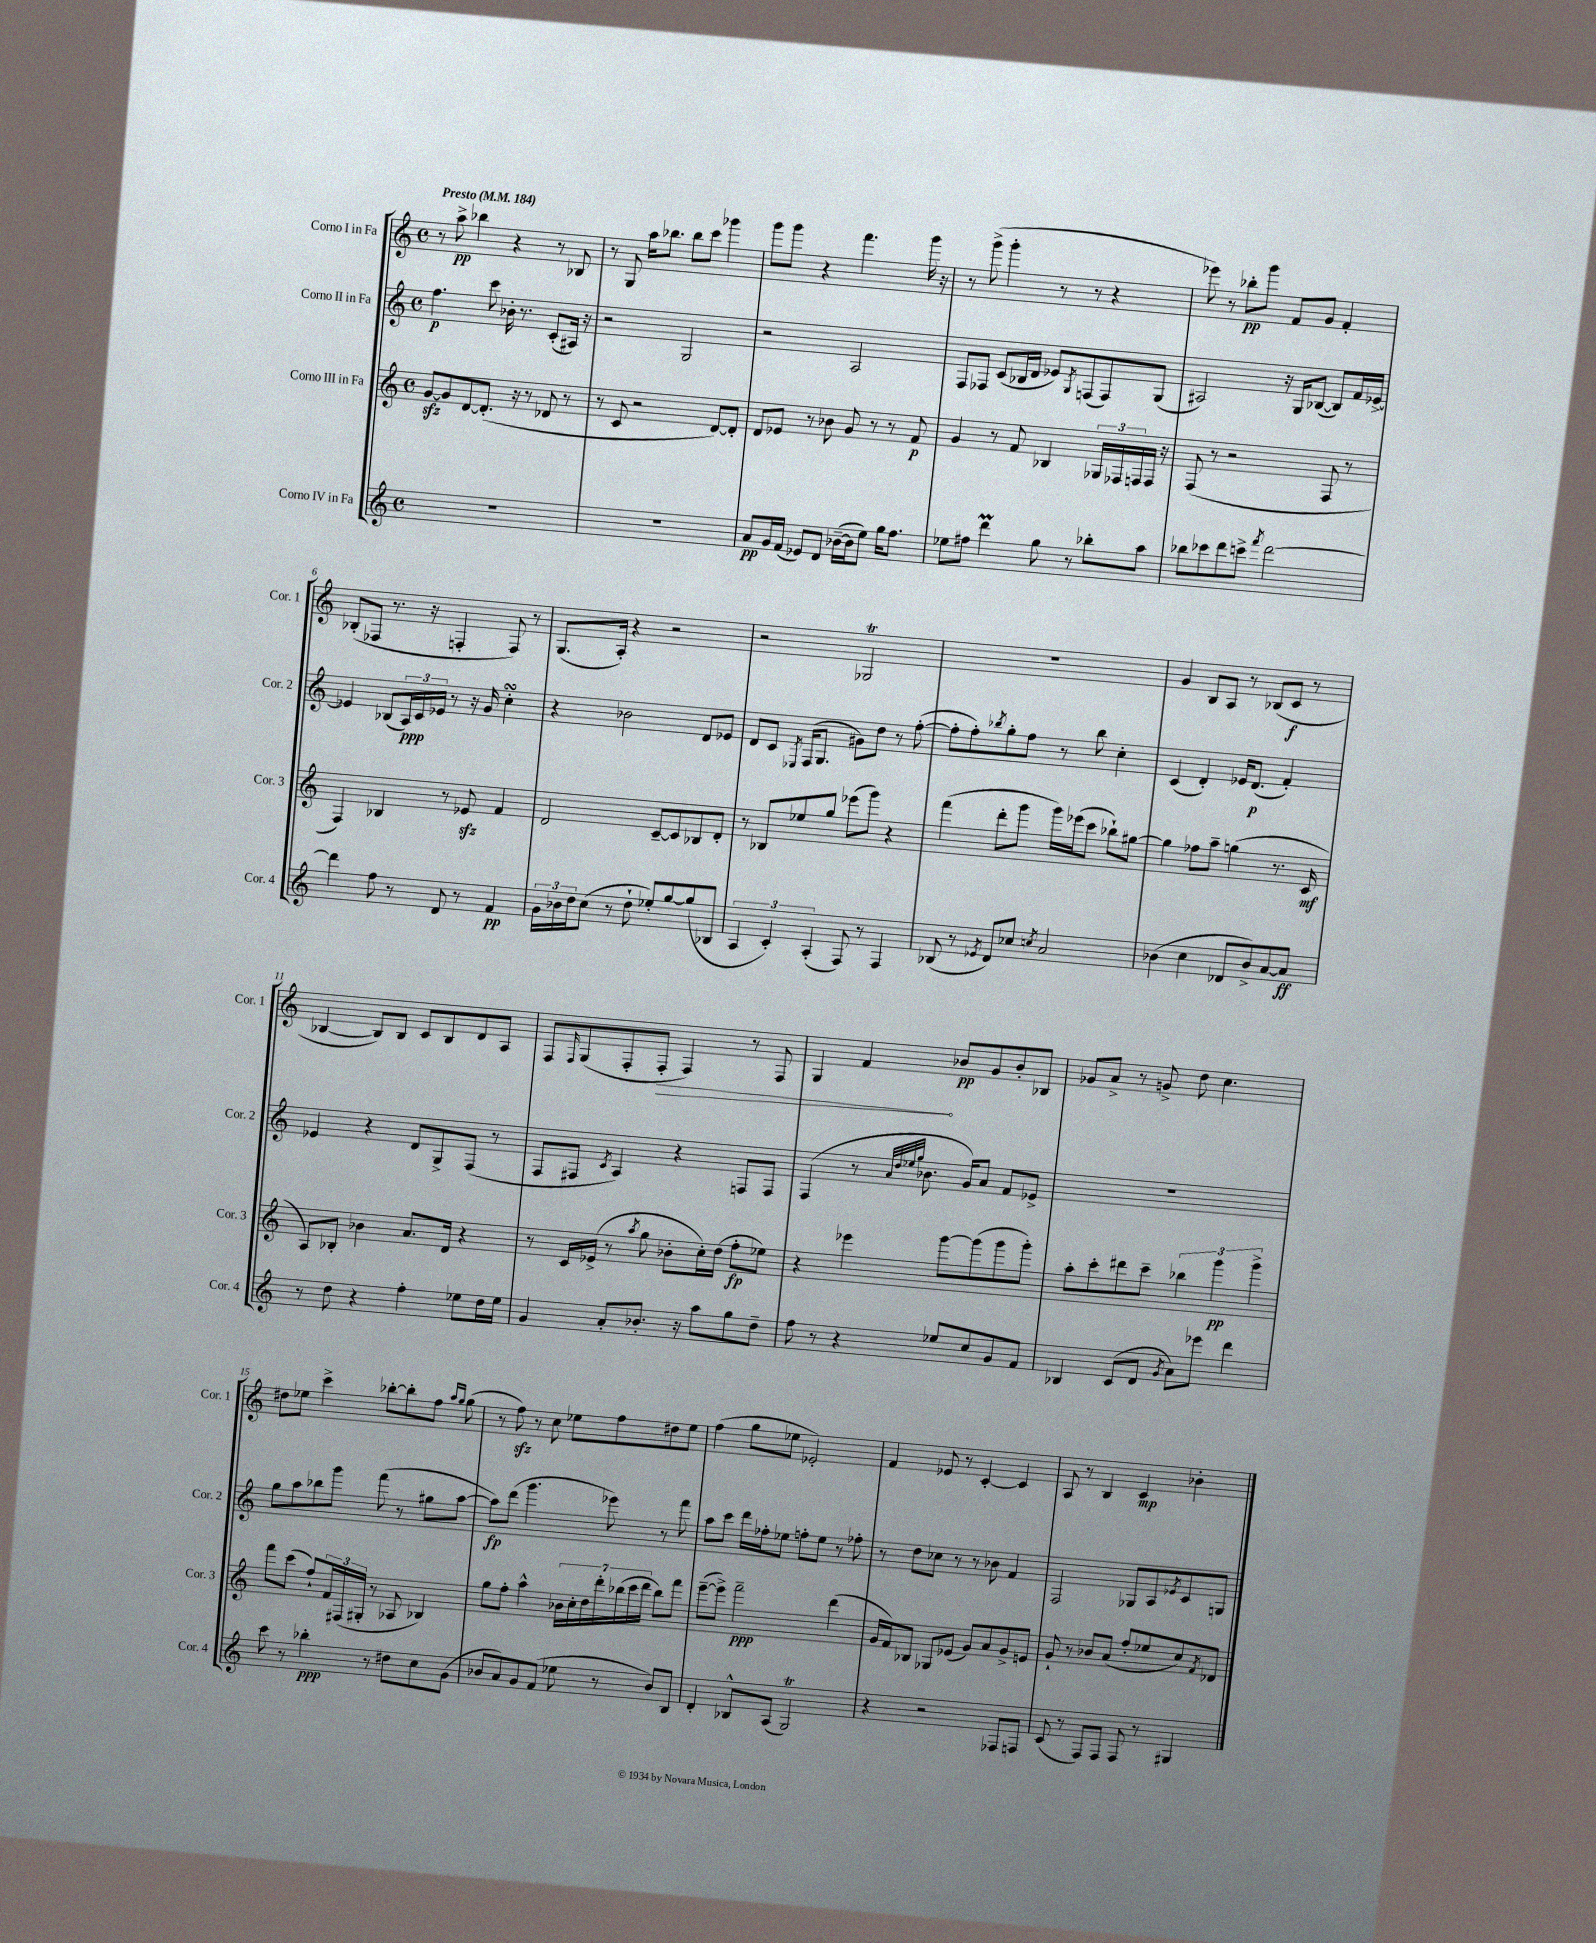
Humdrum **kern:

**kern	**kern	**kern	**kern
*staff4	*staff3	*staff2	*staff1
*clefG2	*clefG2	*clefG2	*clefG2
*k[]	*k[]	*k[]	*k[]
*M4/4	*M4/4	*M4/4	*M4/4
*met(c)	*met(c)	*met(c)	*met(c)
*MM184	*MM184	*MM184	*MM184
1r	[8g	4.ff	8r
.	8g]	.	8aa^
.	[8d	.	4bb-
.	(8.d']	8ccc	.
.	.	16b-'	4r
.	16r	8.r	.
.	8r	.	.
.	8d-	(8c'	8r
.	8r	16A#)	8B-
.	.	16r	.
=	=	=	=
1r	8r	2r	8r
.	8c	.	8G
.	2r	.	16aa
.	.	.	8.bb-
.	.	2G	8bb-
.	.	.	8ccc
.	[8d)	.	4ggg-
.	8d']	.	.
=	=	=	=
8a	8d	2r	8ggg
16g	8e-	.	8ggg
(16f	.	.	.
8e-)	8r	.	4r
8d	8b-	.	.
([16b-~	8g	2A	4.fff
16b-]	.	.	.
8ee)	8r	.	.
16gg	8r	.	.
8.ff	.	.	.
.	8f	.	16ggg
.	.	.	16r
=	=	=	=
8ee-	4g	8F	8r
8ff#	.	8F-	(8ggg^
4ddd	8r	(8c	4ggg'
.	8f	16B-	.
.	.	16d	.
8gg	4B-	8e-)	8r
.	.	8qG	.
8r	.	(8F	8r
8bb-'	24G-	8F)	4r
.	24F-	.	.
.	24F	.	.
8aa	16F	(8G	.
.	16r	.	.
=	=	=	=
8bb-	(8F	2A#)	8eee-)
8ccc-	8r	.	8r
8ddd	2r	.	8bb-'
8ccc^	.	.	8ggg
8qfff	.	.	.
[2ddd	.	16r	8f
.	.	16G	.
.	.	([8B-	8g
.	8F	8B-])	4f'
.	8r	16f	.
.	.	[16e-^	.
=	=	=	=
4ddd]	4F)	4e-]	(8B-'
.	.	.	8F-
8ff	4B-	(8B-	8.r
8r	.	24A)	.
.	.	24c	.
.	.	.	16r
.	.	24e-	.
8d	8r	8r	4F'
8r	8e-	16r	.
.	.	16g	.
4f	4f	4cc'	8F)
.	.	.	8r
=	=	=	=
24g	2d	4r	(8.G
24b-	.	.	.
24dd	.	.	.
(8cc	.	.	.
.	.	.	16A')
8r	.	2b-	4r
8dd`	.	.	.
8ee-')	[8c~	.	2r
[8gg	8c]	.	.
(8gg]	8B-	8d	.
8B-	8d'	8e-	.
=	=	=	=
6A	8r	8d	2r
.	8B-	8c	.
6c')	.	.	.
.	.	8qE-	.
.	8ee-	(16F	.
.	.	8.G	.
(6A'	.	.	.
.	8gg	.	.
8F)	(8eee-	8g#)	2G-
8r	8ggg)	8dd	.
4F	4r	8r	.
.	.	([8ff'	.
=	=	=	=
(8B-	(4fff	8ff']	1r
8r	.	8ff')	.
8qe-	.	8qbb-	.
8d)	8ddd'	8gg'	.
8cc-	8ggg	8ff	.
8qcc	.	.	.
2a	16ggg)	8r	.
.	(16eee-	.	.
.	8ccc	8bb-	.
.	8bb-`)	4cc'	.
.	[8gg#	.	.
=	=	=	=
(4b-	4gg#]	(4c	4g
4cc	8ff-	4d')	8B
.	8aa~	.	8A
8d-	(4gg	16e-	8r
.	.	(8.d	.
8b-^)	.	.	(8B-
[8a	8.r	4f')	8c
8a]	.	.	8r
.	16c	.	.
=	=	=	=
8r	8A)	4e-	[4B-
8dd	8B-'	.	.
4r	4b-	4r	8B-])
.	.	.	8B-
4ff'	8.a	8d	8c
.	.	8G^	8B-
.	16d	.	.
8ee-	4r	(8F	8d
16dd	.	8r	8A
16ee-	.	.	.
=	=	=	=
4g	8r	8F	8F
.	.	.	16qqF
.	16c	8F#	(8G
.	(16e-^	.	.
.	.	8qc	.
8a'	8r	4A)	8F'
.	8qaa	.	.
8.b-'	8gg	.	8F'
.	8b-'	4r	4F)
16r	.	.	.
8aa	16cc')	.	.
.	(16dd	.	.
8gg	8ff'	8F	8r
8dd~	8ee-)	8F	8F
=	=	=	=
8ff	4r	(4F	4G
8r	.	.	.
4r	4eee-	8r	4f
.	.	32qqa	.
.	.	32qqdd	.
.	.	32qqee-	.
.	.	32qqgg	.
.	.	8.b-	.
8ee-	[8ggg	.	8b-
.	.	16g)	.
8cc	(8ggg]	8a	8g
8g	8ggg	8f	8b-'
8f	8ggg')	8e-^	8B-
=	=	=	=
4B-	8aa'	1r	8g-
.	8ccc'	.	8a^
(8c	8ddd#	.	8r
8d	8ccc~	.	8g^
8qg	.	.	.
8a)	6bb-	.	8dd
8eee-	.	.	4.cc
.	6ggg	.	.
4ddd	.	.	.
.	6ggg^	.	.
=	=	=	=
8ccc	8fff	8gg	8dd#
8r	(8ccc	8aa	8ee-
4bb-'	8ff`)	8bb-	4ccc^
.	24f	8ggg	.
.	(24F#	.	.
.	24G#'	.	.
8r	8r	(8fff	[8bb-'
8dd#	8A-	8r	8bb-']
8cc	4B-)	8gg#	8ff
.	.	.	16qqaa
.	.	.	16qqgg
(8g	.	[8aa	(8gg
=	=	=	=
8b-	8gg	8aa])	8r
8a)	8ff'	(8ddd	8ff)
8g	4aa^^	4.ggg	8r
(8f	.	.	8cc
8ee-	28b-	.	8ee-
.	28cc'	.	.
.	28dd	.	.
.	28ddd'	.	.
8r	.	8eee-)	8ff
.	(28bb-	.	.
.	28ccc	.	.
.	28ddd	.	.
8b-)	8bb-)	8r	8dd#
8B	8fff	8fff	8ee-
=	=	=	=
4d'	([8eee~	8aa	(4ff
.	8eee^])	8ccc	.
8B-^^	2fff~	16ddd	8gg
.	.	16ff-'	.
(8A	.	8ee-	8ee-
2G)	.	8ff'	2e-')
.	.	8ee-	.
.	(4ddd	8r	.
.	.	8ff-'	.
=	=	=	=
4r	16g	8r	4f
.	16f)	.	.
.	8B-	8dd	.
2r	8G-	8cc-	8e-
.	(8e-	8r	8r
.	8g)	8r	[4c'
.	8a	8b-	.
8F-	8g^	4f	4c]
8F	8e	.	.
=	=	=	=
(8c	8g`	2F	8A
8r	8r	.	8r
8F)	8b-	.	4B
8F	(8a	.	.
8F	8ff'	8G-	4c
8r	8ee-	8A	.
.	.	8qe-	.
4G#	8cc)	8c	4b-'
.	8qf	.	.
.	8d-	8G	.
==	==	==	==
*-	*-	*-	*-
